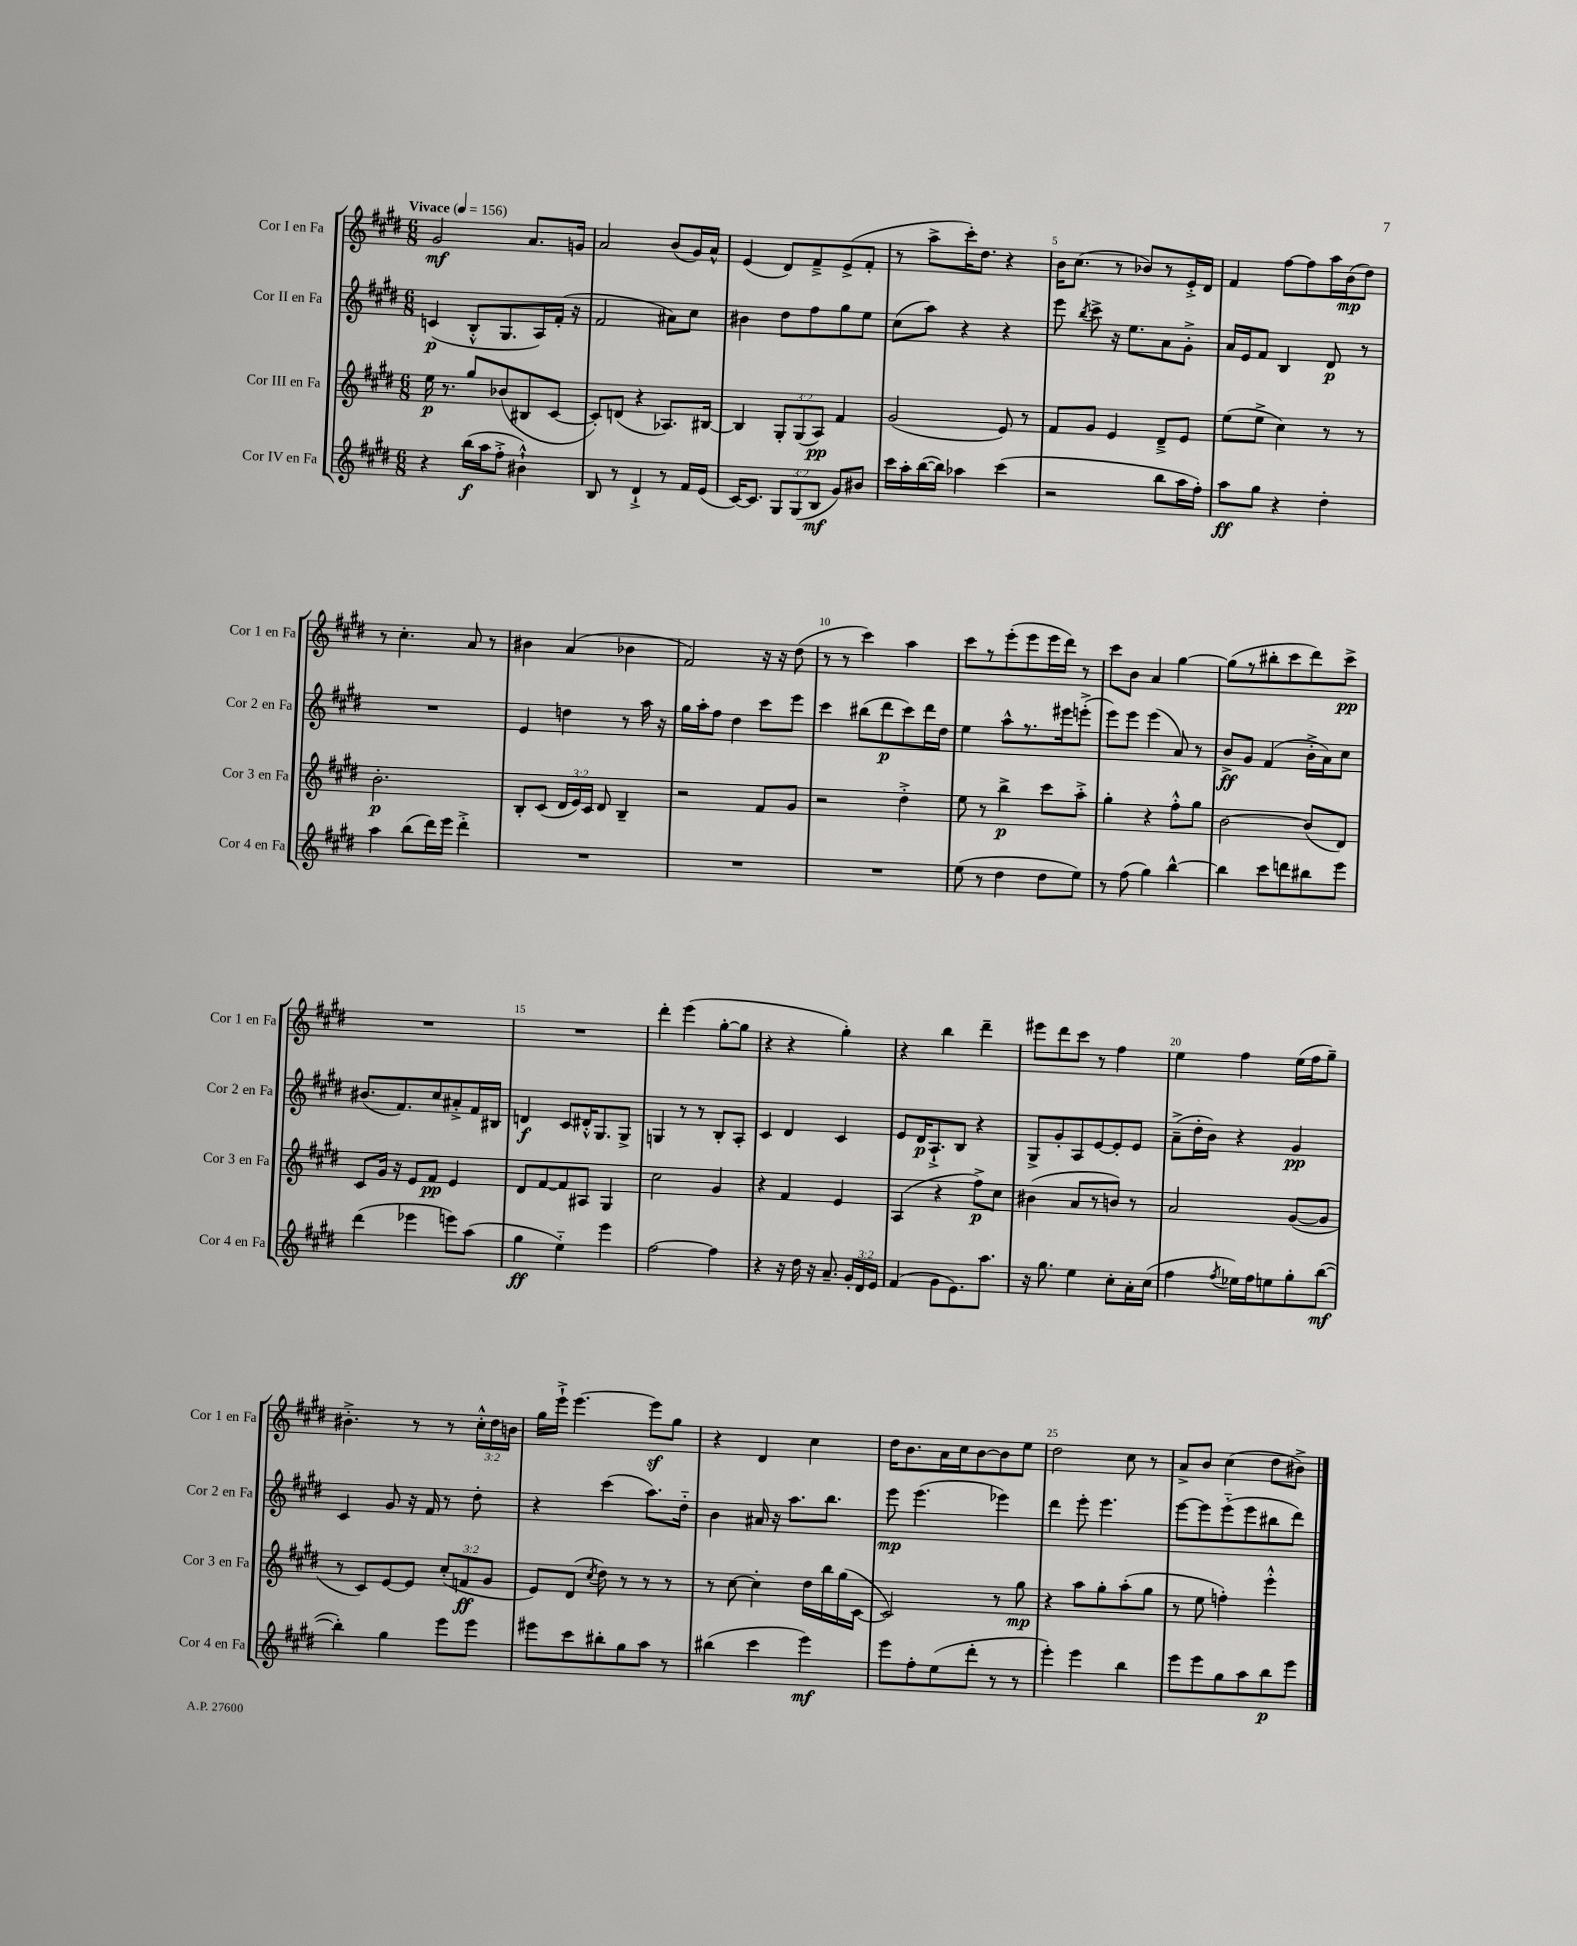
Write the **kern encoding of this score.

**kern	**dynam	**kern	**dynam	**kern	**dynam	**kern	**dynam
*part4	*part4	*part3	*part3	*part2	*part2	*part1	*part1
*staff4	*staff4	*staff3	*staff3	*staff2	*staff2	*staff1	*staff1
*I"Cor IV en Fa	*	*I"Cor III en Fa	*	*I"Cor II en Fa	*	*I"Cor I en Fa	*
*I'Cor 4 en Fa	*	*I'Cor 3 en Fa	*	*I'Cor 2 en Fa	*	*I'Cor 1 en Fa	*
*clefG2	*	*clefG2	*	*clefG2	*	*clefG2	*
*k[f#c#g#d#]	*	*k[f#c#g#d#]	*	*k[f#c#g#d#]	*	*k[f#c#g#d#]	*
*M6/8	*	*M6/8	*	*M6/8	*	*M6/8	*
*MM156	*	*MM156	*	*MM156	*	*MM156	*
=1	=1	=1	=1	=1	=1	=1	=1
!	!	!	!	!	!	!LO:TX:a:B:t=Vivace	!
4r	.	16ee\	p	(4cn/	p	2g#/	mf
.	.	8.r	.	.	.	.	.
(16bb\LL	f	8gg#/L	.	8B'^^/L	.	.	.
16aa\J	.	.	.	.	.	.	.
8ff#'^\J	.	(8b-X/	.	8.G#/	.	.	.
4b#X`^^\)	.	8B#X/	.	.	.	8.a/L	.
.	.	.	.	16A/L)	.	.	.
.	.	[8c#/J	.	(16f#'/JJ	.	.	.
.	.	.	.	16r	.	16gn/Jk	.
=2	=2	=2	=2	=2	=2	=2	=2
8B/	.	8c#'/L])	.	2f#/	.	2a/	.
8r	.	(8dn/J	.	.	.	.	.
4d#`^/	.	4r	.	.	.	.	.
8r	.	8.A-X/L)	.	8a#X\L)	.	(8b/L	.
16f#/LL	.	.	.	8cc#\J	.	16g#/L)	.
(16e/JJ	.	[16B#X/Jk	.	.	.	16a^^/JJ	.
=3	=3	=3	=3	=3	=3	=3	=3
[16c#/KL)	.	4B#/]	.	4b#X\	.	(4e/	.
8.c#/J]	.	.	.	.	.	.	.
12G#/L	.	12G#'/L	.	8dd#\L	.	8d#/L)	.
(12G#/	.	(12G#/	.	.	.	.	.
.	.	.	.	8ff#\	.	8f#~^/	.
12B/J	mf	12A/J)	pp	.	.	.	.
8g#/L)	.	4f#/	.	8gg#\	.	(8e^/	.
8b#X/J	.	.	.	8ee\J	.	8f#'/J	.
=4	=4	=4	=4	=4	=4	=4	=4
16ccc#\LL	.	(2g#/	.	(8cc#\L	.	8r	.
16aa'\	.	.	.	.	.	.	.
([16bb\	.	.	.	8aa\J)	.	8aa^\L	.
16bb\JJ])	.	.	.	.	.	.	.
4aa-X\	.	.	.	4r	.	16ccc#'\K)	.
.	.	.	.	.	.	8.dd#\J	.
(4ccc#\	.	8e/)	.	4r	.	4r	.
.	.	8r	.	.	.	.	.
=5	=5	=5	=5	=5	=5	=5	=5
2r	.	8f#/L	.	8eee\	.	16b\KL	.
.	.	.	.	.	.	(8.cc#\J	.
.	.	.	.	8qbb/	.	.	.
.	.	8g#/J	.	8ccc#^\	.	.	.
.	.	4e/	.	16r	.	8r	.
.	.	.	.	8.ee\L	.	.	.
.	.	.	.	.	.	8b-X/L)	.
8bb\L	.	8d#~^/L	.	8a\	.	8r	.
16aa\L	.	8e/J	.	8g#'^\J	.	16e'^/L	.
16ff#'\JJ)	.	.	.	.	.	16d#/JJ	.
=6	=6	=6	=6	=6	=6	=6	=6
8aa\L	ff	(8ee\L	.	16a/LL	.	4f#/	.
.	.	.	.	16e/J	.	.	.
8gg#\J	.	8ee^\J	.	8f#/J	.	.	.
4r	.	4cc#\)	.	4B/	.	[8ff#\L	.
.	.	.	.	.	.	8ff#\]	.
4dd#'\	.	8r	.	8d#/	p	16aa\L	.
.	.	.	.	.	.	(16b\J	mp
.	.	8r	.	8r	.	8dd#\J)	.
!!LO:LB:g=z
=7	=7	=7	=7	=7	=7	=7	=7
4aa\	.	2.b'\	p	2.r	.	8r	.
.	.	.	.	.	.	4.cc#'\	.
(8bb\L	.	.	.	.	.	.	.
16ddd#\L)	.	.	.	.	.	.	.
16eee\JJ	.	.	.	.	.	.	.
4ddd#'^\	.	.	.	.	.	8a/	.
.	.	.	.	.	.	8r	.
=8	=8	=8	=8	=8	=8	=8	=8
2.r	.	8B'/L	.	4e/	.	4b#X\	.
.	.	(8c#/J	.	.	.	.	.
.	.	24d#/LL	.	4ddn\	.	(4a/	.
.	.	24e/)	.	.	.	.	.
.	.	24c#/JJ	.	.	.	.	.
.	.	8d#/	.	.	.	.	.
.	.	4B~/	.	8r	.	4b-X\	.
.	.	.	.	16aa\	.	.	.
.	.	.	.	16r	.	.	.
=9	=9	=9	=9	=9	=9	=9	=9
2.r	.	2r	.	16gg#\LL	.	2f#/)	.
.	.	.	.	16aa'\J	.	.	.
.	.	.	.	8ff#\J	.	.	.
.	.	.	.	4dd#\	.	.	.
.	.	8f#/L	.	8ccc#\L	.	16r	.
.	.	.	.	.	.	16r	.
.	.	8g#/J	.	8eee\J	.	(8dd#\	.
=10	=10	=10	=10	=10	=10	=10	=10
2.r	.	2r	.	4ccc#\	.	8r	.
.	.	.	.	.	.	8r	.
.	.	.	.	(8bb#X\L	.	4ccc#\)	.
.	.	.	.	8ddd#\	p	.	.
.	.	4dd#'^\	.	8ccc#\)	.	4aa\	.
.	.	.	.	16ddd#\L	.	.	.
.	.	.	.	16dd#\JJ	.	.	.
=11	=11	=11	=11	=11	=11	=11	=11
(8ee\	.	8ee\	.	4ee\	.	8ccc#\L	.
8r	.	8r	.	.	.	8r	.
4dd#\	.	4bb^\	p	8aa^^\L	.	(8eee'\	.
.	.	.	.	8.r	.	8eee\	.
8dd#\L	.	8ccc#\L	.	.	.	16eee\L	.
.	.	.	.	16eee#X\k	.	16ddd#\JJ)	.
8ee\J)	.	8aa'^\J	.	(8eeen'^\J	.	8r	.
=12	=12	=12	=12	=12	=12	=12	=12
8r	.	4gg#'\	.	8eee\L)	.	8ccc#\L	.
(8ff#\	.	.	.	8eee\J	.	8b\J	.
4gg#\)	.	4r	.	(4eee\	.	4a/	.
[4bb^^\	.	8ff#'^^\L	.	8a/)	.	[4gg#\	.
.	.	8gg#\J	.	8r	.	.	.
=13	=13	=13	=13	=13	=13	=13	=13
4bb\]	.	[2b\	.	8b^/L	ff	(8gg#\L]	.
.	.	.	.	8g#/J	.	8r	.
8ccc#\L	.	.	.	(4f#/	.	8bb#X'\	.
8dddn\	.	.	.	.	.	8ccc#\	.
8bb#X\	.	(8b/L]	.	16b'^\LL	.	8ddd#\)	.
.	.	.	.	16a\J)	.	.	.
8eee\J	.	8d#/J)	.	8cc#\J	.	8ccc#^\J	pp
!!LO:LB:g=z
=14	=14	=14	=14	=14	=14	=14	=14
(4ddd#\	.	8c#/L	.	(8.b#X/L	.	2.r	.
.	.	16g#/Jk	.	.	.	.	.
.	.	16r	.	8.f#/)	.	.	.
4eee-X\	.	8e/L	.	.	.	.	.
.	.	8f#/J	pp	8cc#/	.	.	.
8eeen\L)	.	4e/	.	8a#X'^/	.	.	.
(8aa\J	.	.	.	16f#/L	.	.	.
.	.	.	.	16B#X/JJ	.	.	.
=15	=15	=15	=15	=15	=15	=15	=15
4gg#\	ff	8d#/L	.	4dn/	f	2.r	.
.	.	[8f#/	.	.	.	.	.
4ee\)	.	8f#/]	.	8c#/L	.	.	.
.	.	8A#X/J	.	16d#X'^^/K	.	.	.
.	.	.	.	8.G#/	.	.	.
4eee\	.	4G#/	.	.	.	.	.
.	.	.	.	8G#^/J	.	.	.
=16	=16	=16	=16	=16	=16	=16	=16
[2ff#\	.	2cc#\	.	4Gn/	.	4ddd#'\	.
.	.	.	.	8r	.	(4eee\	.
.	.	.	.	8r	.	.	.
4ff#\]	.	4g#/	.	8B'/L	.	[8gg#'\L	.
.	.	.	.	8A'/J	.	8gg#\J]	.
=17	=17	=17	=17	=17	=17	=17	=17
4r	.	4r	.	4c#/	.	4r	.
16r	.	4f#/	.	4d#/	.	4r	.
16dd#\	.	.	.	.	.	.	.
16r	.	.	.	.	.	.	.
8.a~/	.	.	.	.	.	.	.
.	.	4e/	.	4c#/	.	4gg#'\)	.
24g#'/LL	.	.	.	.	.	.	.
24d#/	.	.	.	.	.	.	.
24e/JJ	.	.	.	.	.	.	.
=18	=18	=18	=18	=18	=18	=18	=18
(4f#/	.	(4A/	.	8e/L	.	4r	.
.	.	.	.	16d#/K	p	.	.
.	.	.	.	8.A`^/	.	.	.
8g#\L	.	4r	.	.	.	4bb\	.
8.e\)	.	.	.	8B/J	.	.	.
.	.	8ff#^\L)	p	4r	.	4ddd#~\	.
8.aa\J	.	.	.	.	.	.	.
.	.	8cc#\J	.	.	.	.	.
=19	=19	=19	=19	=19	=19	=19	=19
16r	.	(4b#X\	.	8G#^/L	.	8eee#X\L	.
8.gg#\	.	.	.	.	.	.	.
.	.	.	.	8g#'/	.	8ddd#\	.
4ee\	.	8a/L	.	8A/	.	8ccc#\J	.
.	.	8r	.	[8e/	.	8r	.
8cc#'\L	.	8bn/J)	.	8e'/]	.	4ff#\	.
16a'\L	.	8r	.	8e/J	.	.	.
(16cc#\JJ	.	.	.	.	.	.	.
=20	=20	=20	=20	=20	=20	=20	=20
4ff#\	.	2a/	.	(8a~^\L	.	4ee\	.
.	.	.	.	16dd#'\L	.	.	.
.	.	.	.	16b\JJ)	.	.	.
8qff#/	.	.	.	.	.	.	.
16ee-X\LL)	.	.	.	4r	.	4ff#\	.
16ff#\J	.	.	.	.	.	.	.
8een\	.	.	.	.	.	.	.
8gg#'\	.	([8g#/L	.	4g#/	pp	(16ee\LL	.
.	.	.	.	.	.	16ff#\J	.
([8bb\J	mf	8g#/J]	.	.	.	8gg#~\J)	.
!!LO:LB:g=z
=21	=21	=21	=21	=21	=21	=21	=21
4bb'\])	.	8r	.	4c#/	.	4.b#X'^\	.
.	.	8c#/L)	.	.	.	.	.
4gg#\	.	[8e/	.	8g#/	.	.	.
.	.	8e/J]	.	16r	.	8r	.
.	.	.	.	16f#/	.	.	.
8eee\L	.	(12cc#'/L	.	8r	.	8r	.
.	.	12fn/	ff	.	.	.	.
8eee\J	.	.	.	8dd#'\	.	24cc#'^^\LL	.
.	.	12g#/J	.	.	.	24dd#\	.
.	.	.	.	.	.	24bn\JJ	.
=22	=22	=22	=22	=22	=22	=22	=22
8eee#X\L	.	8e/L)	.	4r	.	16gg#\LL	.
.	.	.	.	.	.	16eee`^\JJ	.
8ccc#\	.	(8d#/J	.	.	.	[4.eee\	.
.	.	8qcc#/	.	.	.	.	.
8bb#X'\	.	8dd#\)	.	(4ccc#\	.	.	.
8gg#\	.	8r	.	.	.	.	.
8aa\J	.	8r	.	8.aa\L)	.	8eeez\L]	.
8r	.	8r	.	.	.	8gg#\J	.
.	.	.	.	16dd#\Jk	.	.	.
=23	=23	=23	=23	=23	=23	=23	=23
(4bb#X\	.	8r	.	4b\	.	4r	.
.	.	[8cc#\	.	.	.	.	.
4ccc#\	.	4cc#'\]	.	16a#X/	.	4d#/	.
.	.	.	.	16r	.	.	.
.	.	.	.	8.aa\L	.	.	.
4eee\)	mf	16dd#\LL	.	.	.	4cc#\	.
.	.	16bb\	.	8.bb\J	.	.	.
.	.	(16gg#\	.	.	.	.	.
.	.	[16c#\JJ	.	.	.	.	.
=24	=24	=24	=24	=24	=24	=24	=24
8eee\L	.	2c#/])	.	8eee\	mp	16dd#\KL	.
.	.	.	.	.	.	8.b\	.
8ff#'\	.	.	.	(4.eee\	.	.	.
(8ee\	.	.	.	.	.	16a\L	.
.	.	.	.	.	.	16cc#\J	.
8ddd#'\J	.	.	.	.	.	[8b\	.
8r	.	8r	.	4eee-X\)	.	8b\]	.
8r	.	8gg#\	mp	.	.	8ee\J	.
=25	=25	=25	=25	=25	=25	=25	=25
4eee'\)	.	4r	.	4ddd#\	.	2dd#\	.
4eee\	.	8aa\L	.	8eee'\	.	.	.
.	.	8gg#'\	.	4.eee\	.	.	.
4bb\	.	(8aa'\	.	.	.	8cc#\	.
.	.	8gg#\J	.	.	.	8r	.
=26	=26	=26	=26	=26	=26	=26	=26
8eee\L	.	8r	.	[8eee\L	.	8a^/L	.
8eee\	.	8ee\	.	8eee\]	.	8b/J	.
8gg#\	.	4ffn'\)	.	(8eee\	.	(4cc#\	.
8aa\	.	.	.	8eee\	.	.	.
8bb\	p	4eee'^^\	.	8bb#X\	.	8dd#\L	.
8eee\J	.	.	.	8ddd#\J)	.	8b#X^\J)	.
==	==	==	==	==	==	==	==
*-	*-	*-	*-	*-	*-	*-	*-
